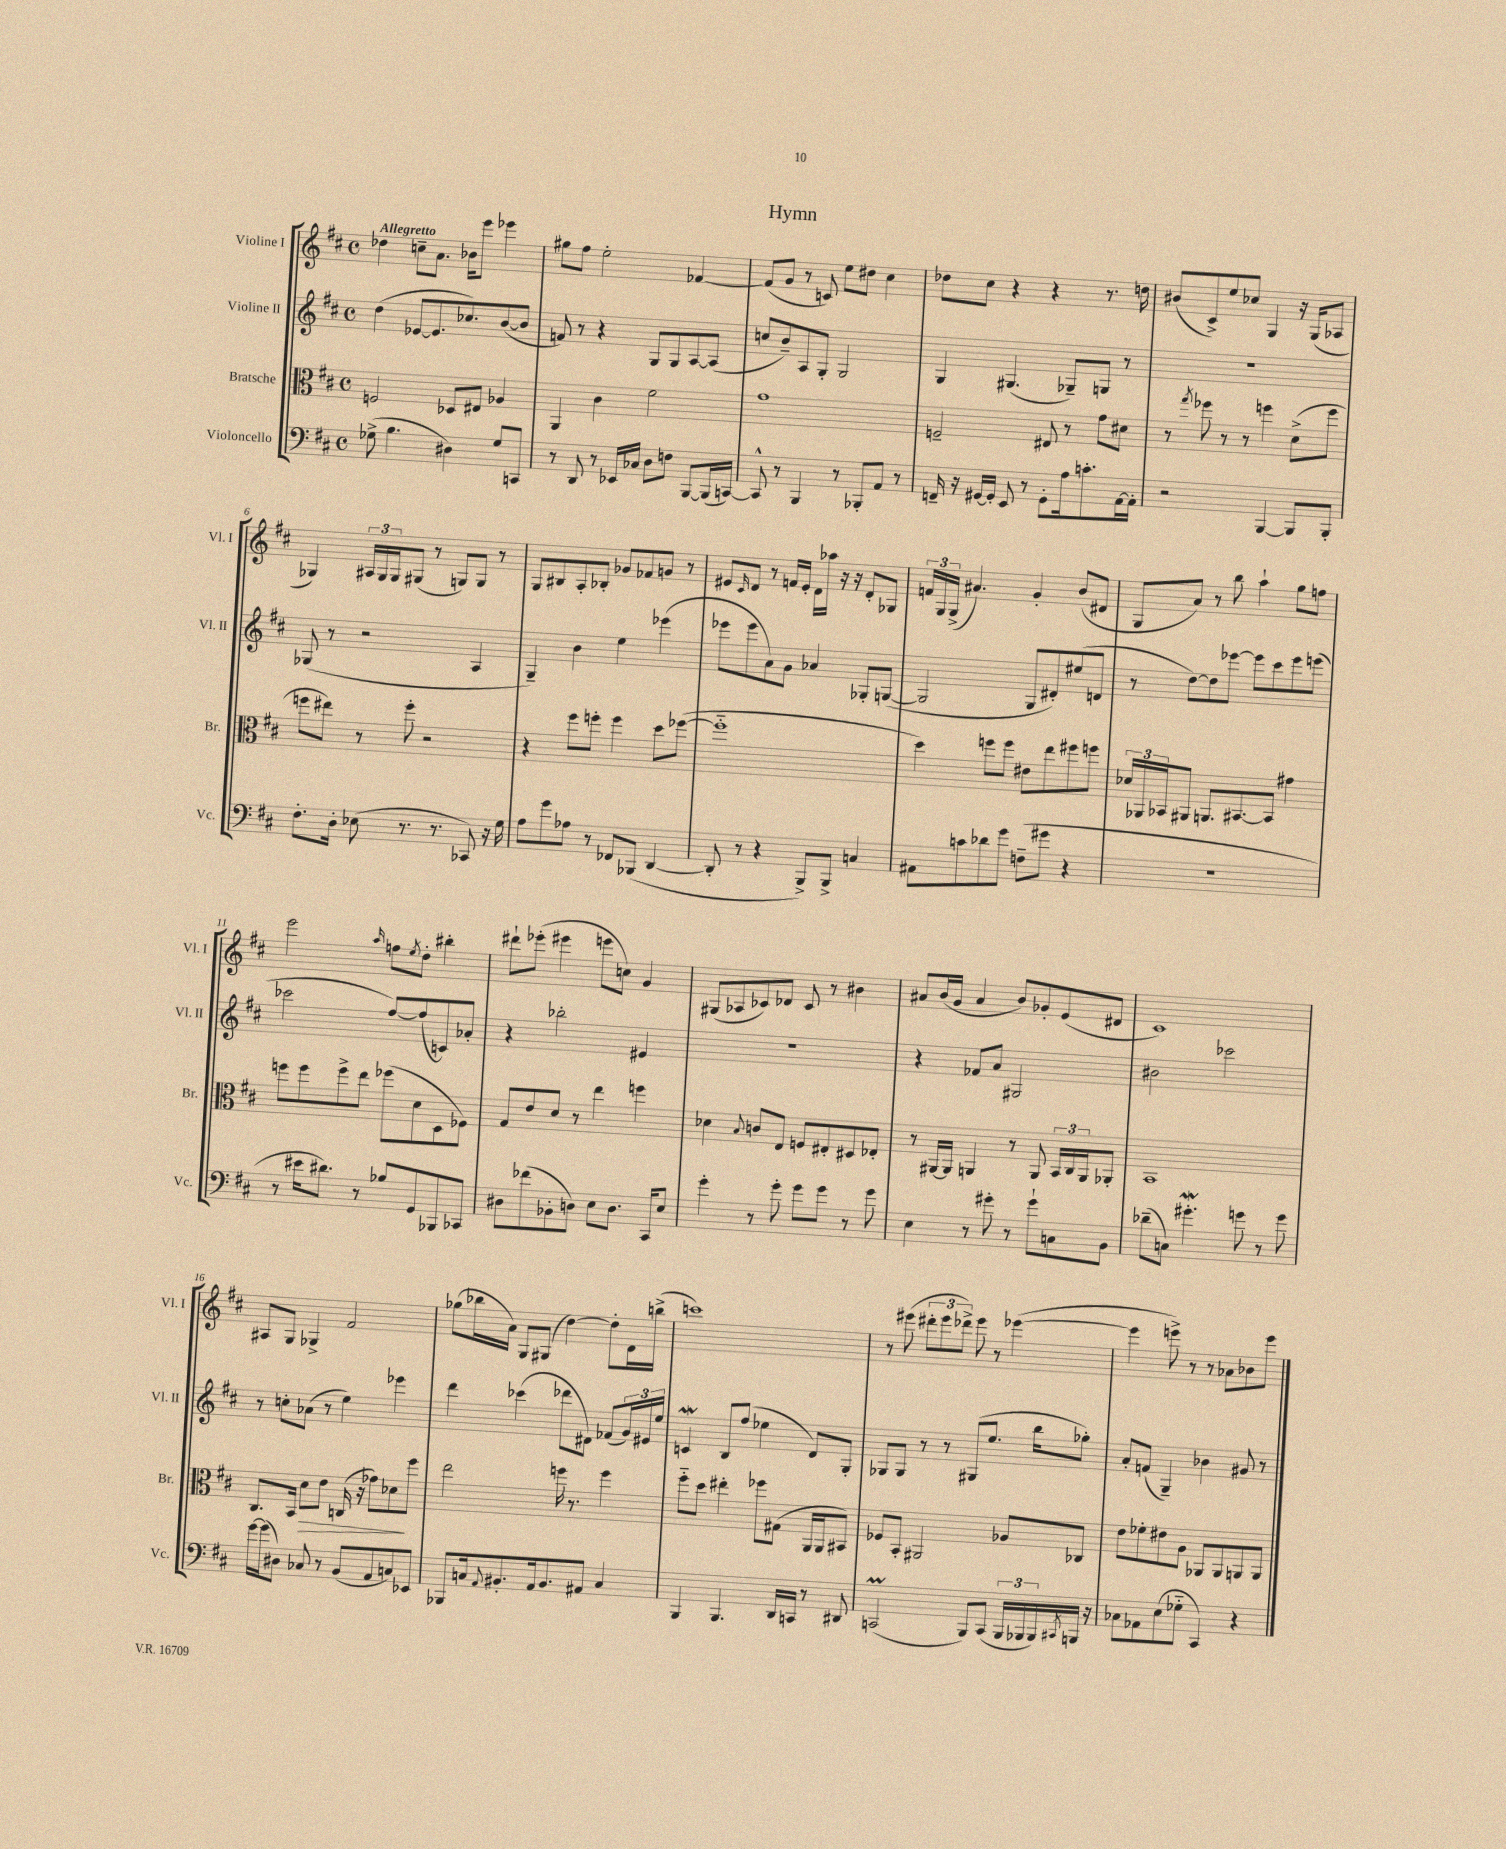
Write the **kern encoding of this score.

**kern	**kern	**kern	**kern
*staff4	*staff3	*staff2	*staff1
*clefF4	*clefC3	*clefG2	*clefG2
*k[f#c#]	*k[f#c#]	*k[f#c#]	*k[f#c#]
*M4/4	*M4/4	*M4/4	*M4/4
*met(c)	*met(c)	*met(c)	*met(c)
(8G-^\	2F/	(4dd\	4dd-\
4.B\	.	.	.
.	.	[8e-/L	8cc~\L
.	.	8.e-/]	8.a\J
4D#\)	8D-/L	.	.
.	.	8.cc-/)	16b-\LK
.	8E#/J	.	8eee\J
8G-/L	4A-/	([8b/	4eee-\
8CC/J	.	8b/]J	.
=	=	=	=
8r	4AA/	8f/)	8gg#\L
8DD/	.	8r	8ff#\J
8r	4c#\	4r	2ee'\
16EE-/LL	.	.	.
16C-/JJ	.	.	.
8D\L	2f#\	8G/L	.
8F\J	.	8G/	.
[8BBB/L	.	[8A/	[4f-/
(16BBB/]L	.	(8A/]J	.
[16CC/JJ)	.	.	.
=	=	=	=
8CC^^/]	1g	8cc/L	(8f-/]L
8r	.	8b~/)	8g/J
4BBB/	.	8A/	8r
.	.	8G'/J	8c/)
8r	.	2G/	8ee\L
8BBB-'/L	.	.	8dd#\J
8AA/J	.	.	4cc#\
8r	.	.	.
=	=	=	=
16FF~/	2F~/	4G/	8dd-\L
16r	.	.	.
[16GG#/LL	.	.	8cc#\J
16GG#'/]JJ	.	.	.
8EE/	.	(4.G#/	4r
8r	.	.	.
8GG#'\L	8E#/	.	4r
16A\k	8r	8G-~/L)	.
8.c'\	.	.	.
.	8g\L	8G/J	8.r
[16AA\L	8d#\J	8r	.
16AA'\]JJ	.	.	16dd\
=	=	=	=
2r	8r	1r	(8b#/L
.	8qgg/	.	.
.	8ff-\	.	8c#^/)
.	8r	.	8ee/
.	8r	.	8cc-/J
[4BBB/	4ff\	.	4G/
8BBB/]L	(8d^\L	.	16r
.	.	.	(16G/LK
8BBB'/J	8ff\J	.	8A-/J
=	=	=	=
8.F#'\L	8ff\L	(8G-/	4G-/)
.	8ee#\J)	8r	.
16D'\Jk	.	.	.
(8E-\	8r	2r	24A#/LL
.	.	.	24G-/
.	.	.	24G-/J
8.r	8ff'\	.	(8G#/J
.	2r	.	8r
8.r	.	.	.
.	.	.	8G/L)
8CC-/)	.	4A/	8G/J
16r	.	.	8r
16G\	.	.	.
=	=	=	=
8A\L	4r	4G~/)	8G/L
8g\	.	.	8B#/
8A-\J	8ff#\L	4b\	8A'/
8r	8ff'\J	.	8B-'/J
8FF-/L	4ff\	4ee\	8g-/L
(8BBB-/J	.	.	8f-/
[4DD/	8dd\L	(4eee-\	8g/J
.	([8ff-\J	.	8r
=	=	=	=
8DD'/]	1ff-'~]	8eee-\L	8e#/L
.	.	.	16qqc#/
8r	.	8eee-\	8d/J
4r	.	8a\)	8r
.	.	8g\J	16f/LL
.	.	.	16e#'/JJ
8BBB^/L)	.	4a-/	16d\LL
.	.	.	16aa-\JJ
8BBB^/J	.	.	16r
.	.	.	16r
4C/	.	8G-'/L	8d'/L
.	.	([8G/J	8G-/J
=	=	=	=
8AA#\L	4dd\)	2G/]	24f/LL
.	.	.	24G/
.	.	.	(24G^/JJ
8c\	.	.	4.a#/)
8d-\	8ff\L	.	.
8g\J	8ff\J	.	.
(8F~\L	8e#\L	8G/L	4g'/
8g#\J	8ee\	8d#'/)	.
4r	8ff#\	(8ee#/	(8b/L
.	8ff\J	8d/J	8d#/J
=	=	=	=
1r	24d-/LL	8r	8G/L
.	24AA-/	.	.
.	24BB-/J	.	.
.	8AA#/J	[8dd\L)	8a/J)
.	8.AA/L	8dd\]	8r
.	.	[8eee-\J	8bb\
.	[8.BB#/	.	.
.	.	8eee-\]L	4aa`\
.	8BB#/]J	8ccc#\	.
.	4g#\	8eee-\	8gg\L
.	.	(8eee\J	8ff\J
=	=	=	=
8r	8ff\L	2ccc-\	2eee\
16e#\LK	8ff\	.	.
8.d#\J)	.	.	.
.	8ff^\	.	.
8r	8ee\J	.	.
.	.	.	16qqaa/
8B-/L	(8ff-\L	[8ff#/L)	8ff\L
.	.	.	8qee/
8GG/	8d\	(8ff#/]	8dd'\J
8BBB-/	8D\	8c/)	4bb#'\
8CC-/J	8F-\J)	8a-'/J	.
=	=	=	=
8D#\L	8G/L	4r	8ddd#`\L
(8f-\	8e/	.	(8eee-'\J
8BB-'\	8d/J	2bb-'\	4eee#\
8D\J)	8r	.	.
8E\L	4ee\	.	8eee\L
8.D\J	.	.	8cc\J)
.	4ff\	4e#/	4g/
16CC#/LK	.	.	.
8E/J	.	.	.
=	=	=	=
4g'\	4d-\	1r	(8G#/L
.	.	.	8A-/
.	8qqB/	.	.
8r	8c/L	.	8c-/)
8g'\	8E/J	.	8d-/J
8g\L	8F/L	.	8c-/
8g\J	8E#'/	.	8r
8r	8D#/	.	4b#\
8g\	8E-'/J	.	.
=	=	=	=
4E\	8r	4r	8a#/L
.	[16AA#/LL	.	(16b/L
.	16AA#/]JJ	.	16g/JJ
8r	4AA/	8f-/L	4a#/
8g#'\	.	8a/J	.
8r	8r	2G#/	8b/L)
8g#`\L	8AA/	.	8g-'/
8C\	24BB/LL	.	(8e/
.	24C#/	.	.
.	24AA/J	.	.
8BB\J	8AA-'/J	.	8d#/J
=	=	=	=
(8d-~\L	1BB	2b#\	1c#)
8C\J)	.	.	.
4.g#'\	.	.	.
.	.	2ccc-\	.
8g\	.	.	.
8r	.	.	.
8g\	.	.	.
=	=	=	=
[16g\LL	8.C#/L	8r	8A#/L
(16g\]J	.	.	.
8D#\J)	.	8cc'\L	8G/J
.	16BB/Jk	.	.
8C-/	8d\L	(8a-\J	4G-^/
8r	8e\J	8r	.
(8BB/L	(16C/	4ee\)	2f#/
.	16r	.	.
8AA/	8g-\L)	.	.
8C/)	8d-\	4eee-\	.
8EE-/J	8ff#\J	.	.
=	=	=	=
8BBB-/L	2ee\	4ddd\	(8gg-\L
16C/k	.	.	16bb-\L
8qqAA/	.	.	.
8.BB#'/	.	.	16a\JJ)
.	.	(4ccc-\	8G/L
16AA/k	.	.	(8G#/J
8.BB#/	.	.	.
.	16ff\	8ddd-\L	[4dd\)
.	8.r	.	.
8AA#/J	.	8d#\J)	.
4C/	4ff\	(8f-/L	8dd'\]L
.	.	24g/L)	16d\L
.	.	24e#/	.
.	.	.	(16bb^\JJ
.	.	24ee/JJ	.
=	=	=	=
4BBB/	8ff#'~\L	4c/	1ccc)
.	8dd\J	.	.
4.BBB/	4ee#'\	8B/L	.
.	.	(8ff#/J	.
.	8ff-\L	4ee-\	.
16DD/LL	(8G#\J	.	.
16CC/JJ	.	.	.
8r	16AA/LL	8d/L)	.
.	16AA/J	.	.
8DD#/	8BB#/J)	8G'/J	.
=	=	=	=
(2CC/	8F-/L	8G-/L	8r
.	8BB'/J	8G-/J	(8eee#\
.	2AA#/	8r	12ddd#'\L
.	.	.	12eee#\
.	.	8r	.
.	.	.	12ddd-^\J)
8BBB/L)	.	(8G#/L	8eee#\
(8CC/J	.	8.ee/J	8r
24BBB/LL	8A-/L	.	([4eee-\
24BBB-/	.	.	.
.	.	16bb\LK	.
24BBB-/)	.	.	.
8qCC#/	.	.	.
16BBB/JJ	8C-/J	8gg-'\J)	.
16r	.	.	.
=	=	=	=
8C-\L	8e\L	8a'/L	4eee-\]
8AA-\	8f-'\	(8f/J	.
(8E\	8e#\	4G~/)	8eee^\)
8G-'~\J	8A\J	.	8r
4CC#/)	8AA-/L	4b-\	8r
.	8AA-/	.	8a-\L
4r	8AA/	8g#/	8b-\
.	8AA/J	8r	8eee\J
==	==	==	==
*-	*-	*-	*-
